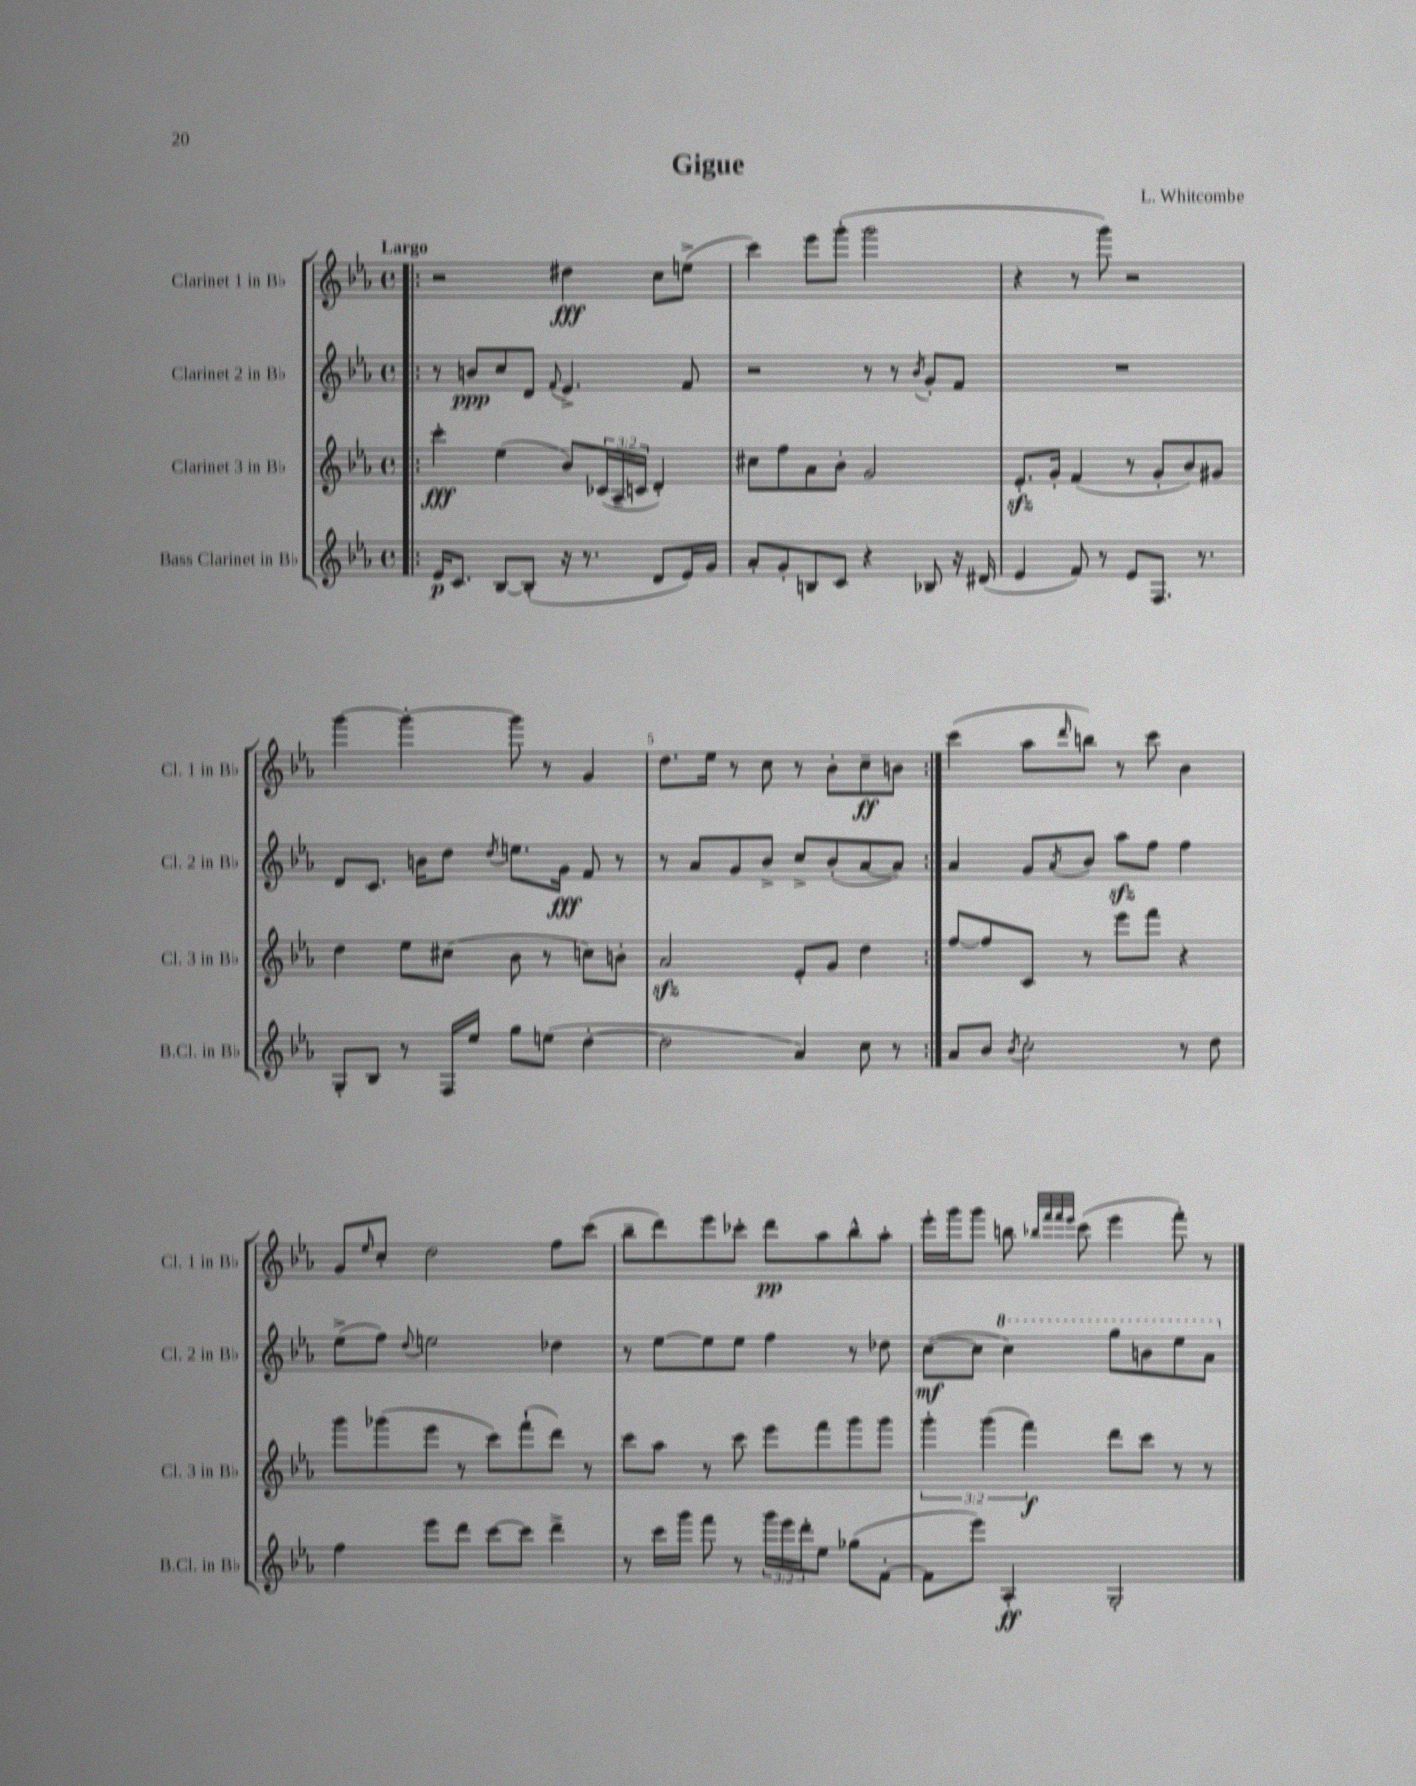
\header { title = "Gigue" composer = "L. Whitcombe" }
<<
\new StaffGroup <<
\new Staff = "s0" \with { instrumentName = "Clarinet 1 in Bb" shortInstrumentName = "Cl. 1 in Bb" } {
    \clef treble \key ees \major \defaultTimeSignature \time 4/4 \tempo "Largo"
    \repeat volta 2 { \bar ".|:" r2 dis''4\fff c''8 e''8->( |
    c'''4) ees'''8 g'''8-.( g'''2 |
    r4 r8 g'''8) r2 |
    g'''4~ g'''4~-. g'''8 r8 g'4 |
    d''8. ees''16 r8 c''8 r8 bes'8-. c''8--\ff b'8 | }
    c'''4( aes''8 \grace { d'''16 } b''8) r8 c'''8 bes'4 |
    g'8 \grace { ees''16 } c''8-. d''2 f''8 c'''8( |
    bes''8-- d'''8) ees'''8 ces'''8-. d'''8\pp aes''8 bes''8-^ aes''8-. |
    ees'''16-. g'''16 g'''8 b''8 \grace { bes''32 f'''32 f'''32 ees'''32 } c'''8( ees'''4 f'''8-.) r8 \bar "|." |
}
\new Staff = "s1" \with { instrumentName = "Clarinet 2 in Bb" shortInstrumentName = "Cl. 2 in Bb" } {
    \clef treble \key ees \major \defaultTimeSignature \time 4/4
    \repeat volta 2 { \bar ".|:" r8 b'8\ppp c''8 d'8 \appoggiatura { f'8 } ees'4.-> f'8 |
    r2 r8 r8 \acciaccatura { bes'8 } g'8-. f'8 |
    R1 |
    d'8 c'8. b'16 d''8 \acciaccatura { d''8 } e''8. g'16\fff f'8 r8 |
    r8 aes'8 g'8 bes'8-> c''8-> bes'8-.( aes'8~ aes'8) | }
    aes'4 g'8 \acciaccatura { aes'8 } bes'8 aes''8\sfz f''8 f''4 |
    ees''8->( f''8) \appoggiatura { d''8 } e''2 des''4 |
    r8 ees''8~ ees''8 ees''8 f''4 r8 des''8 |
    c''8~\mf( c''8 \ottava #1 c'''4) g'''8 b''8 ees'''8 aes''8 \ottava #0 \bar "|." |
}
\new Staff = "s2" \with { instrumentName = "Clarinet 3 in Bb" shortInstrumentName = "Cl. 3 in Bb" } {
    \clef treble \key ees \major \defaultTimeSignature \time 4/4 \override Staff.TupletNumber.text = #tuplet-number::calc-fraction-text
    \repeat volta 2 { \bar ".|:" c'''4-.\fff ees''4( bes'8) \tuplet 3/2 { ces'16( aes16-- c'16 } d'4-.) |
    cis''8 f''8 aes'8 bes'8-. g'2 |
    ees'8.-.\sfz g'16-. f'4( r8 g'8-. bes'8) gis'8 |
    d''4 ees''8 cis''8( bes'8 r8 c''8) b'8-. |
    aes'2\sfz ees'8-. g'8 d''4 | }
    f''8~ f''8 c'8 r8 ees'''8 f'''8 r4 |
    g'''8 ges'''8( ees'''8 r8 c'''8) f'''8-!( d'''8) r8 |
    c'''8 aes''8 r8 c'''8 ees'''8 f'''8 g'''8 g'''8 |
    \tuplet 3/2 { g'''4-. g'''4( f'''4\f) } d'''8 c'''8 r8 r8 \bar "|." |
}
\new Staff = "s3" \with { instrumentName = "Bass Clarinet in Bb" shortInstrumentName = "B.Cl. in Bb" } {
    \clef treble \key ees \major \defaultTimeSignature \time 4/4 \override Staff.TupletNumber.text = #tuplet-number::calc-fraction-text
    \repeat volta 2 { \bar ".|:" ees'16\p c'8. bes8~ bes8-.( r16 r8. d'8 ees'16) g'16 |
    aes'8-. g'8-. b8 c'8 r4 bes8 r16 dis'16( |
    ees'4 f'8) r8 ees'8 f8. r8. |
    g8-. bes8 r8 f16 ees''16 g''8 e''8( d''4~-. |
    d''2 aes'4) c''8 r8 | }
    aes'8 bes'8 \acciaccatura { bes'8 } c''2-. r8 d''8 |
    f''4 ees'''8 d'''8 c'''8~ c'''8 d'''4-> |
    r8 c'''16 g'''16 f'''8 r8 \tuplet 3/2 { g'''16 ees'''16 d'''16-. } ees''8 ges''8( f'8~-. |
    f'8 ees'''8) aes4-.\ff g2-. \bar "|." |
}
>>
>>
\layout { \context { \Score \override BarNumber.break-visibility = ##(#f #t #t) barNumberVisibility = #(every-nth-bar-number-visible 5) } }
